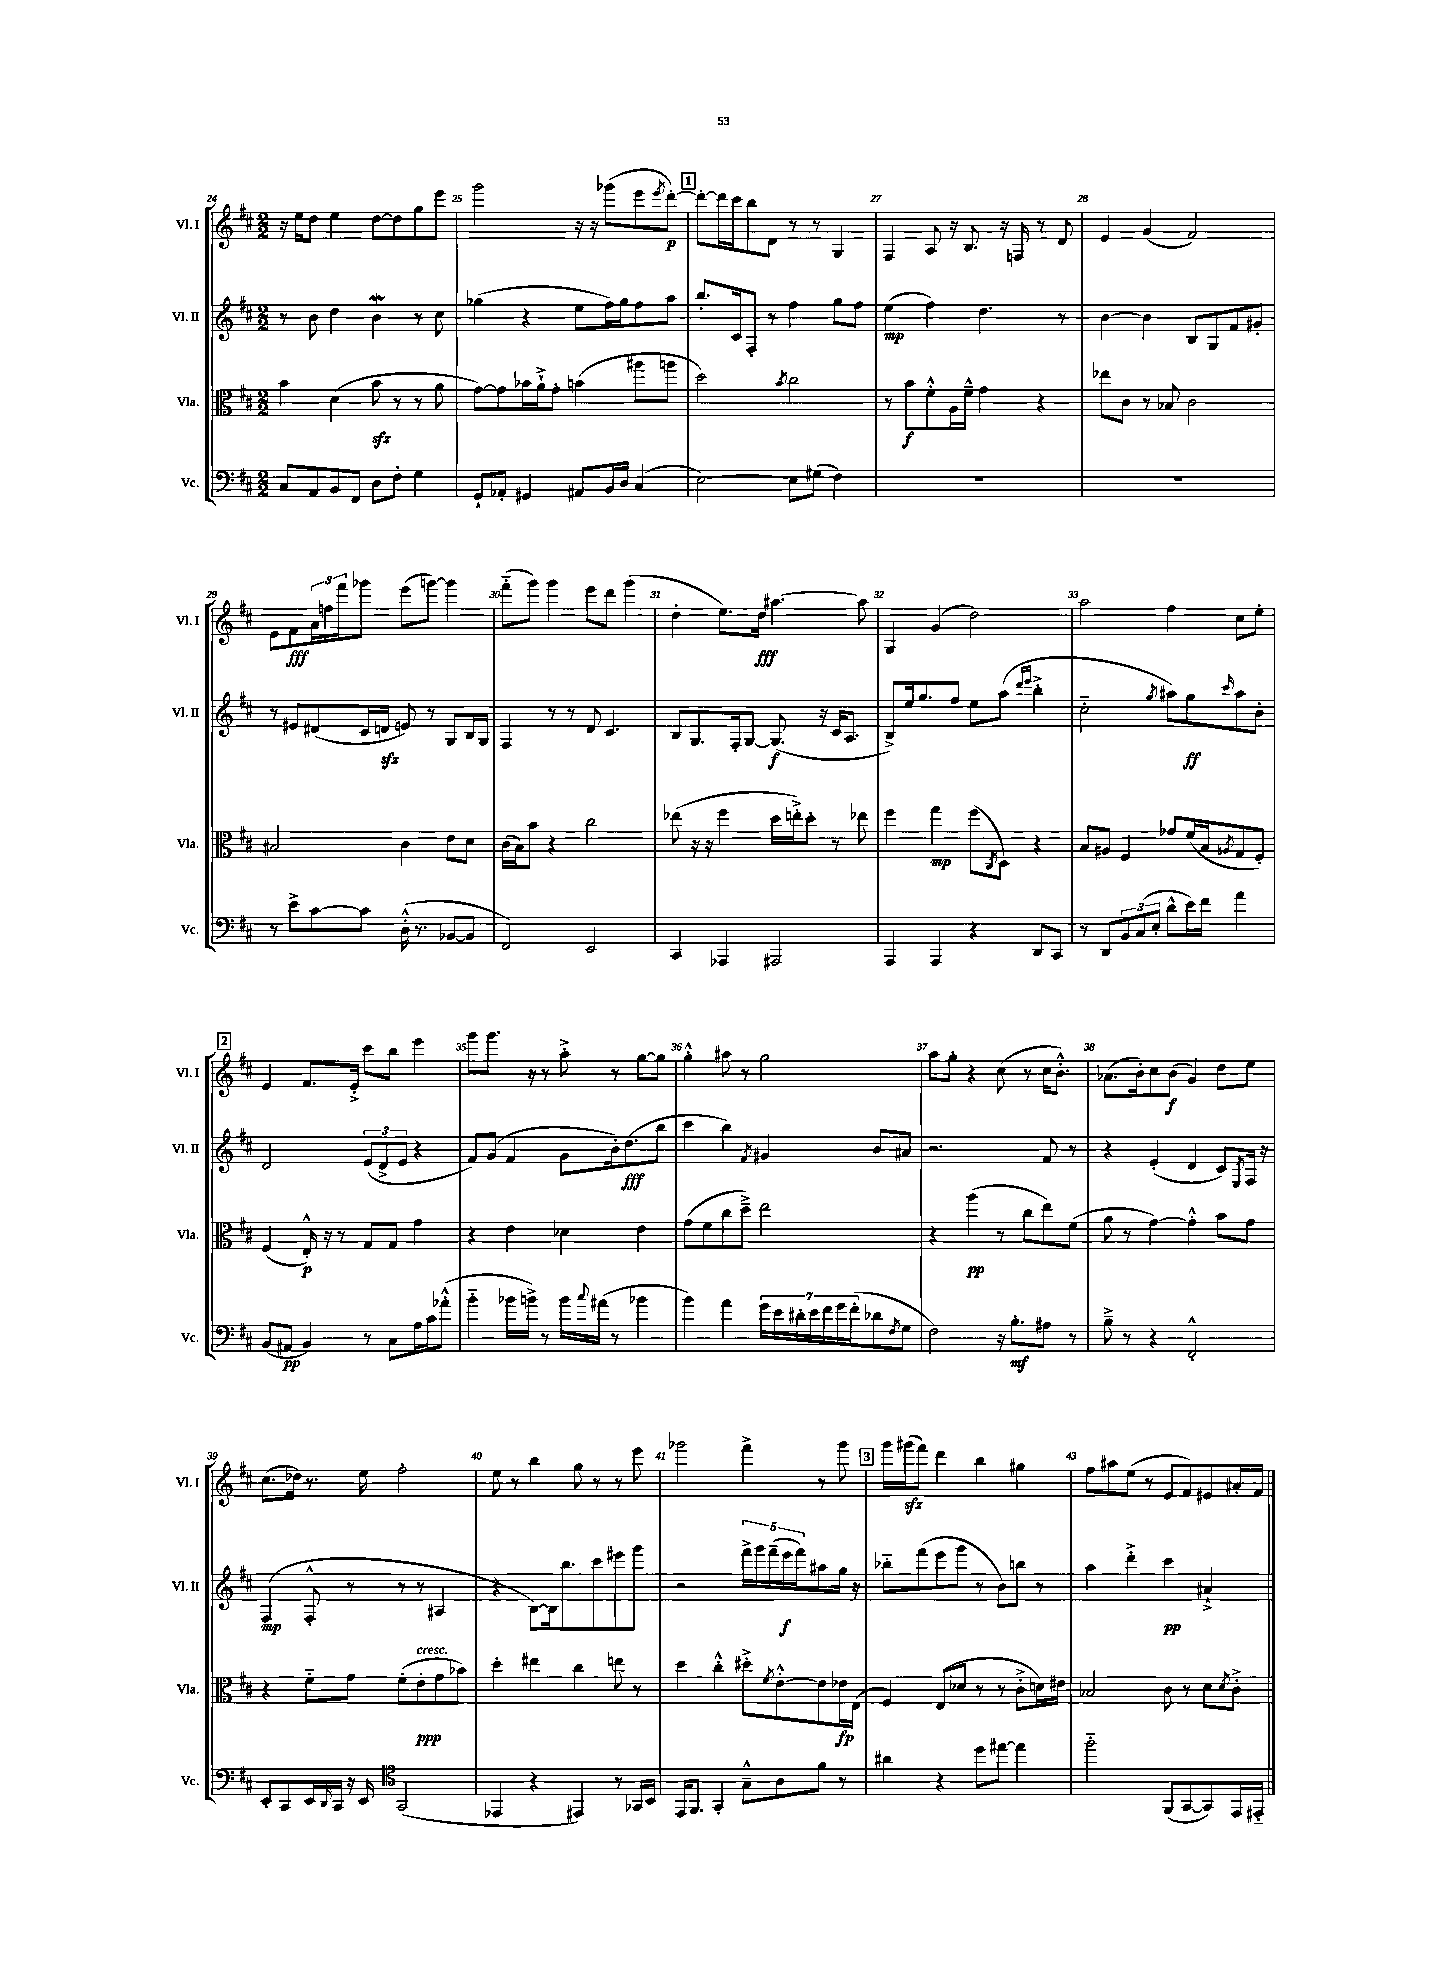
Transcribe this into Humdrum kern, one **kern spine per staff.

**kern	**dynam	**kern	**dynam	**kern	**dynam	**kern	**dynam
*part4	*part4	*part3	*part3	*part2	*part2	*part1	*part1
*staff4	*staff4	*staff3	*staff3	*staff2	*staff2	*staff1	*staff1
*I"Vc.	*	*I"Vla.	*	*I"Vl. II	*	*I"Vl. I	*
*I'Vc.	*	*I'Vla.	*	*I'Vl. II	*	*I'Vl. I	*
*clefF4	*	*clefC3	*	*clefG2	*	*clefG2	*
*k[f#c#]	*	*k[f#c#]	*	*k[f#c#]	*	*k[f#c#]	*
*M2/2	*	*M2/2	*	*M2/2	*	*M2/2	*
=24	=24	=24	=24	=24	=24	=24	=24
8C#/L	.	4b\	.	8r	.	16r	.
.	.	.	.	.	.	16ee\KL	.
8AA/	.	.	.	8b\	.	8dd\J	.
8BB/	.	(4d\	.	4dd\	.	4ee\	.
8FF#/J	.	.	.	.	.	.	.
8D\L	.	8bzz\	.	4bW\	.	[8dd\L	.
8F#'\J	.	8r	.	.	.	8dd\]	.
4G\	.	8r	.	8r	.	8gg\	.
.	.	8a\	.	8cc#\	.	8eee\J	.
=25	=25	=25	=25	=25	=25	=25	=25
8GG`/L	.	[8g\L)	.	(4gg-X\	.	2ggg\	.
8AA-X'/J	.	8g\]	.	.	.	.	.
4GG#X/	.	16b-X\L	.	4r	.	.	.
.	.	16a`^\J	.	.	.	.	.
.	.	8g'\J	.	.	.	.	.
8AA#X/L	.	(4bn\	.	8ee\L	.	16r	.
.	.	.	.	.	.	16r	.
16BB/L	.	.	.	16ff#\L)	.	(8ggg-X\L	.
16D/JJ	.	.	.	16gg-\J	.	.	.
(4C#/	.	8aa#X\L	.	8ff#\	.	8eee\	.
.	.	.	.	.	.	8qeee/	.
.	.	8aan\J	.	8aa\J	.	[8ddd'\J)	p
!!LO:REH:place=s1:t=1
=26	=26	=26	=26	=26	=26	=26	=26
[2E\)	.	2dd\)	.	8.bb'/L	.	8ddd'\L_	.
.	.	.	.	.	.	16ddd\L]	.
.	.	.	.	16c#/k	.	16ccc#\J	.
.	.	.	.	8F#'/J	.	8bb\	.
.	.	.	.	8r	.	8d\J	.
.	.	8qb/	.	.	.	.	.
8E\L]	.	2cc#\	.	4ff#\	.	8r	.
(8G#X\J	.	.	.	.	.	8r	.
4F#\)	.	.	.	8gg\L	.	4G/	.
.	.	.	.	8ff#\J	.	.	.
=27	=27	=27	=27	=27	=27	=27	=27
1r	.	8r	.	(4ee\	mp	4F#/	.
.	.	8b\L	f	.	.	.	.
.	.	8f#'^^\	.	4ff#\)	.	8A/	.
.	.	16A\L	.	.	.	16r	.
.	.	16f#~^^\JJ	.	.	.	8.B/	.
.	.	4g\	.	4.dd\	.	.	.
.	.	.	.	.	.	16r	.
.	.	.	.	.	.	16Fn/	.
.	.	4r	.	.	.	8r	.
.	.	.	.	8r	.	8d/	.
=28	=28	=28	=28	=28	=28	=28	=28
1r	.	8ee-X\L	.	[4b\	.	4e/	.
.	.	8c#\J	.	.	.	.	.
.	.	8r	.	4b\]	.	(4g/	.
.	.	8B-X/	.	.	.	.	.
.	.	2c#\	.	8B/L	.	2f#/)	.
.	.	.	.	8G/	.	.	.
.	.	.	.	8f#/	.	.	.
.	.	.	.	8g#X'/J	.	.	.
!!LO:LB:g=z
=29	=29	=29	=29	=29	=29	=29	=29
8r	.	2B#X/	.	8r	.	8e\L	.
8e^\L	.	.	.	8e#X/L	.	8f#\	fff
[8c#\	.	.	.	(8d#X/	.	24a\L	.
.	.	.	.	.	.	24ffn\	.
.	.	.	.	.	.	24fff#\J	.
8c#\J]	.	.	.	16c#/L	.	8ggg-X\J	.
.	.	.	.	16dnzz/JJ	.	.	.
(16D'^^\	.	4c#\	.	8en/)	.	(8eee\L	.
8.r	.	.	.	.	.	.	.
.	.	.	.	8r	.	[8gggn\J)	.
[8BB-X/L	.	8e\L	.	8G/L	.	4ggg\]	.
8BB-/J]	.	8d\J	.	16B/L	.	.	.
.	.	.	.	16G/JJ	.	.	.
=30	=30	=30	=30	=30	=30	=30	=30
2FF#/)	.	(16c#\LL	.	4F#/	.	(8fff#\L	.
.	.	16B\J)	.	.	.	.	.
.	.	8b\J	.	.	.	8ggg\J)	.
.	.	4r	.	8r	.	4ggg\	.
.	.	.	.	8r	.	.	.
2EE/	.	2cc#\	.	8d/	.	8eee\L	.
.	.	.	.	4.c#/	.	8ddd\J	.
.	.	.	.	.	.	(4ggg\	.
=31	=31	=31	=31	=31	=31	=31	=31
4CC#/	.	(8ee-X\	.	8B/L	.	4dd'\	.
.	.	16r	.	8.G/	.	.	.
.	.	16r	.	.	.	.	.
4AAA-X/	.	4ff#\	.	.	.	8.ee\L)	.
.	.	.	.	16F#'/k	.	.	.
.	.	.	.	[8G/J	.	.	.
.	.	.	.	.	.	16dd\Jk	fff
2AAA#X/	.	16dd\LL	.	(8.G/]	f	[4.aa#X\	.
.	.	16een'^\J)	.	.	.	.	.
.	.	8dd'\J	.	.	.	.	.
.	.	.	.	16r	.	.	.
.	.	8r	.	16c#/KL	.	.	.
.	.	.	.	8.A/J	.	.	.
.	.	8ee-X\	.	.	.	8aa#\]	.
=32	=32	=32	=32	=32	=32	=32	=32
4AAA/	.	4ff#\	.	8B^/L)	.	4G/	.
.	.	.	.	16ee/k	.	.	.
.	.	.	.	8.gg/	.	.	.
4AAA/	.	4gg\	mp	.	.	(4g/	.
.	.	.	.	8ff#/J	.	.	.
4r	.	(8ff#\L	.	8ee\L	.	2dd\)	.
.	.	8qC#/	.	.	.	.	.
.	.	8D\J)	.	(8aa\J	.	.	.
.	.	.	.	16qqddd/LL	.	.	.
.	.	.	.	16qqeee/JJ	.	.	.
8DD/L	.	4r	.	4bb'^\	.	.	.
8CC#/J	.	.	.	.	.	.	.
=33	=33	=33	=33	=33	=33	=33	=33
8r	.	8B/L	.	2cc#\	.	2aa\	.
8DD/L	.	8A#X/J	.	.	.	.	.
12BB/	.	4F#/	.	.	.	.	.
(12C#/	.	.	.	.	.	.	.
12E'/J	.	.	.	.	.	.	.
.	.	.	.	8qgg/	.	.	.
8d^^\L	.	8g-X/L	.	8aa#X\L)	.	4ff#\	.
16e\L)	.	(16f#/L	.	8gg\	ff	.	.
16f#\JJ	.	16B/J	.	.	.	.	.
.	.	8qAn/	.	16qqccc#/	.	.	.
4a\	.	8G/	.	8aa#\	.	8cc#\L	.
.	.	8F#'/J)	.	8b'\J	.	8ee'\J	.
!!LO:LB:g=z
!!LO:REH:place=s1:t=2
=34	=34	=34	=34	=34	=34	=34	=34
(8BB/L	.	(4F#/	.	2d/	.	4e/	.
8AA#X/J	pp	.	.	.	.	.	.
4BB/)	.	16E'^^/)	p	.	.	8.f#/L	.
.	.	16r	.	.	.	.	.
.	.	8r	.	.	.	.	.
.	.	.	.	.	.	16e'^/Jk	.
8r	.	8G/L	.	(12e/L	.	8ccc#\L	.
.	.	.	.	12d^/	.	.	.
8C#\L	.	8G/J	.	.	.	8bb\J	.
.	.	.	.	12e/J	.	.	.
16A\L	.	4g\	.	4r	.	4eee\	.
16c#\J	.	.	.	.	.	.	.
(8a-X'^^\J	.	.	.	.	.	.	.
=35	=35	=35	=35	=35	=35	=35	=35
4b\	.	4r	.	8f#/L)	.	8ggg\L	.
.	.	.	.	(8g/J	.	8.ggg\J	.
16b-X\LL	.	4e\	.	4f#/	.	.	.
16bn^\JJ)	.	.	.	.	.	16r	.
8r	.	.	.	.	.	8r	.
16b\LL	.	4d-X\	.	8g\L	.	8aa'^\	.
8qqcc#/	.	.	.	.	.	.	.
(16a#X\JJ	.	.	.	.	.	.	.
8r	.	.	.	16b'\k)	.	8r	.
.	.	.	.	(8.dd\	fff	.	.
4b-X\	.	4e\	.	.	.	[8gg\L	.
.	.	.	.	8bb\J	.	8gg\J]	.
=36	=36	=36	=36	=36	=36	=36	=36
4b\)	.	(8g\L	.	4ccc#\	.	4gg'^^\	.
.	.	8f#\	.	.	.	.	.
4a\	.	8cc#\	.	4bb\)	.	8aa#X\	.
.	.	8dd~^\J)	.	.	.	8r	.
.	.	.	.	8qf#/	.	.	.
28g\LL	.	2ee\	.	4g#X/	.	2gg\	.
28e\	.	.	.	.	.	.	.
28d#X'\	.	.	.	.	.	.	.
28e\	.	.	.	.	.	.	.
28f#\	.	.	.	.	.	.	.
28g\	.	.	.	.	.	.	.
(28f#'\J	.	.	.	.	.	.	.
8d-X\	.	.	.	8b/L	.	.	.
8qF#/	.	.	.	.	.	.	.
8G\J	.	.	.	8a#X/J	.	.	.
=37	=37	=37	=37	=37	=37	=37	=37
2F#\)	.	4r	.	2.r	.	8aa\L	.
.	.	.	.	.	.	8gg'\J	.
.	.	(4aa\	pp	.	.	4r	.
16r	.	8r	.	.	.	(8cc#\	.
8.B'\L	mf	.	.	.	.	.	.
.	.	8cc#\L	.	.	.	8r	.
8A#X\J	.	8ee\)	.	8f#/	.	16cc#\KL	.
.	.	.	.	.	.	8.b'^^\J)	.
8r	.	(8f#\J	.	8r	.	.	.
=38	=38	=38	=38	=38	=38	=38	=38
8B~^\	.	8a\	.	4r	.	(8.a-X\L	.
8r	.	8r	.	.	.	.	.
.	.	.	.	.	.	16b'\k)	.
4r	.	[4g\)	.	(4e'/	.	8cc#\	.
.	.	.	.	.	.	(8b\J	f
2FF#'^^/	.	4g'^^\]	.	4d/	.	4g/)	.
.	.	8b\L	.	8c#/L)	.	8dd\L	.
.	.	.	.	8qE/	.	.	.
.	.	8g\J	.	16F#/Jk	.	8ee\J	.
.	.	.	.	16r	.	.	.
!!LO:LB:g=z
=39	=39	=39	=39	=39	=39	=39	=39
8EE'/L	.	4r	.	(4F#/	mp	(8.cc#\L	.
8CC#/	.	.	.	.	.	.	.
.	.	.	.	.	.	16dd-X\Jk)	.
16EE/L	.	8f#\L	.	8F#'^^/	.	8.r	.
16qqDD/	.	.	.	.	.	.	.
16CC#/JJ	.	.	.	.	.	.	.
16r	.	8g\J	.	8r	.	.	.
16EE/	.	.	.	.	.	16ee\	.
*clefC4	*	*	*	*	*	*	*
(2GG/	.	(8f#'\L	.	8r	.	2ff#'\	.
!	!	!LO:TX:a:i:t=cresc.	!	!	!	!	!
.	.	8e'\	ppp	8r	.	.	.
.	.	8g\	.	4A#X/	.	.	.
.	.	8b-X\J)	.	.	.	.	.
=40	=40	=40	=40	=40	=40	=40	=40
4EE-X/	.	4dd'\	.	4r	.	8ee\	.
.	.	.	.	.	.	8r	.
4r	.	4ee#X\	.	[8B\L)	.	4bb\	.
.	.	.	.	16B\k]	.	.	.
.	.	.	.	8.bb\	.	.	.
4EE#X/)	.	4cc#\	.	.	.	8gg\	.
.	.	.	.	8ccc#\	.	8r	.
8r	.	8een\	.	8eee#X\	.	8r	.
16GG-X/LL	.	8r	.	8ggg\J	.	8eee\	.
16BB/JJ	.	.	.	.	.	.	.
=41	=41	=41	=41	=41	=41	=41	=41
16EE/KL	.	4dd\	.	2r	.	2ggg-X\	.
8.FF#/J	.	.	.	.	.	.	.
4GG'/	.	4cc#'^^\	.	.	.	.	.
8G~^^\L	.	8dd#X'^\L	.	20fff#^\LL	.	4fff#^\	.
.	.	.	.	20ggg\	.	.	.
.	.	.	.	(20fff#~\	.	.	.
.	.	8qf#/	.	.	.	.	.
8A\	.	[8e'^^\	.	.	.	.	.
.	.	.	.	20eee\	f	.	.
.	.	.	.	20fff#\J)	.	.	.
8f#\J	.	8e\]	.	8aa#X\	.	8r	.
8r	.	16e-X\L	fp	16gg\Jk	.	8ggg-\	.
.	.	(16E\JJ	.	16r	.	.	.
!!LO:REH:place=s1:t=3
=42	=42	=42	=42	=42	=42	=42	=42
4a#X\	.	4F#/)	.	8bb-X\L	.	16ggg\LL	.
.	.	.	.	.	.	(16ggg#Xzz\J	.
.	.	.	.	(8fff#\	.	8fff#\J)	.
4r	.	(8E/L	.	8eee\	.	4ddd\	.
.	.	8d-X/J	.	8ggg\J	.	.	.
8dd\L	.	8r	.	8r	.	4bb\	.
[8ee#X\J	.	8r	.	8b\L)	.	.	.
4ee#\]	.	8c#'^\L	.	8bbn\J	.	4gg#X\	.
.	.	16dn\L)	.	8r	.	.	.
.	.	16e#X\JJ	.	.	.	.	.
=43	=43	=43	=43	=43	=43	=43	=43
2ff#\	.	2B-X/	.	4aa\	.	8ff#\L	.
.	.	.	.	.	.	8aa#X\	.
.	.	.	.	4ddd'^\	.	(8ee\J	.
.	.	.	.	.	.	8r	.
(8FF#/L	.	8c#\	.	4ccc#\	pp	8e/L	.
[8GG/	.	8r	.	.	.	8f#/)	.
8GG/])	.	8d\L	.	4a#X`^/	.	8e#X/	.
.	.	8qd/	.	.	.	.	.
16EE/L	.	8c#'^\J	.	.	.	16a#X'/L	.
16EE#X/JJ	.	.	.	.	.	16f#/JJ	.
==	==	==	==	==	==	==	==
*-	*-	*-	*-	*-	*-	*-	*-
